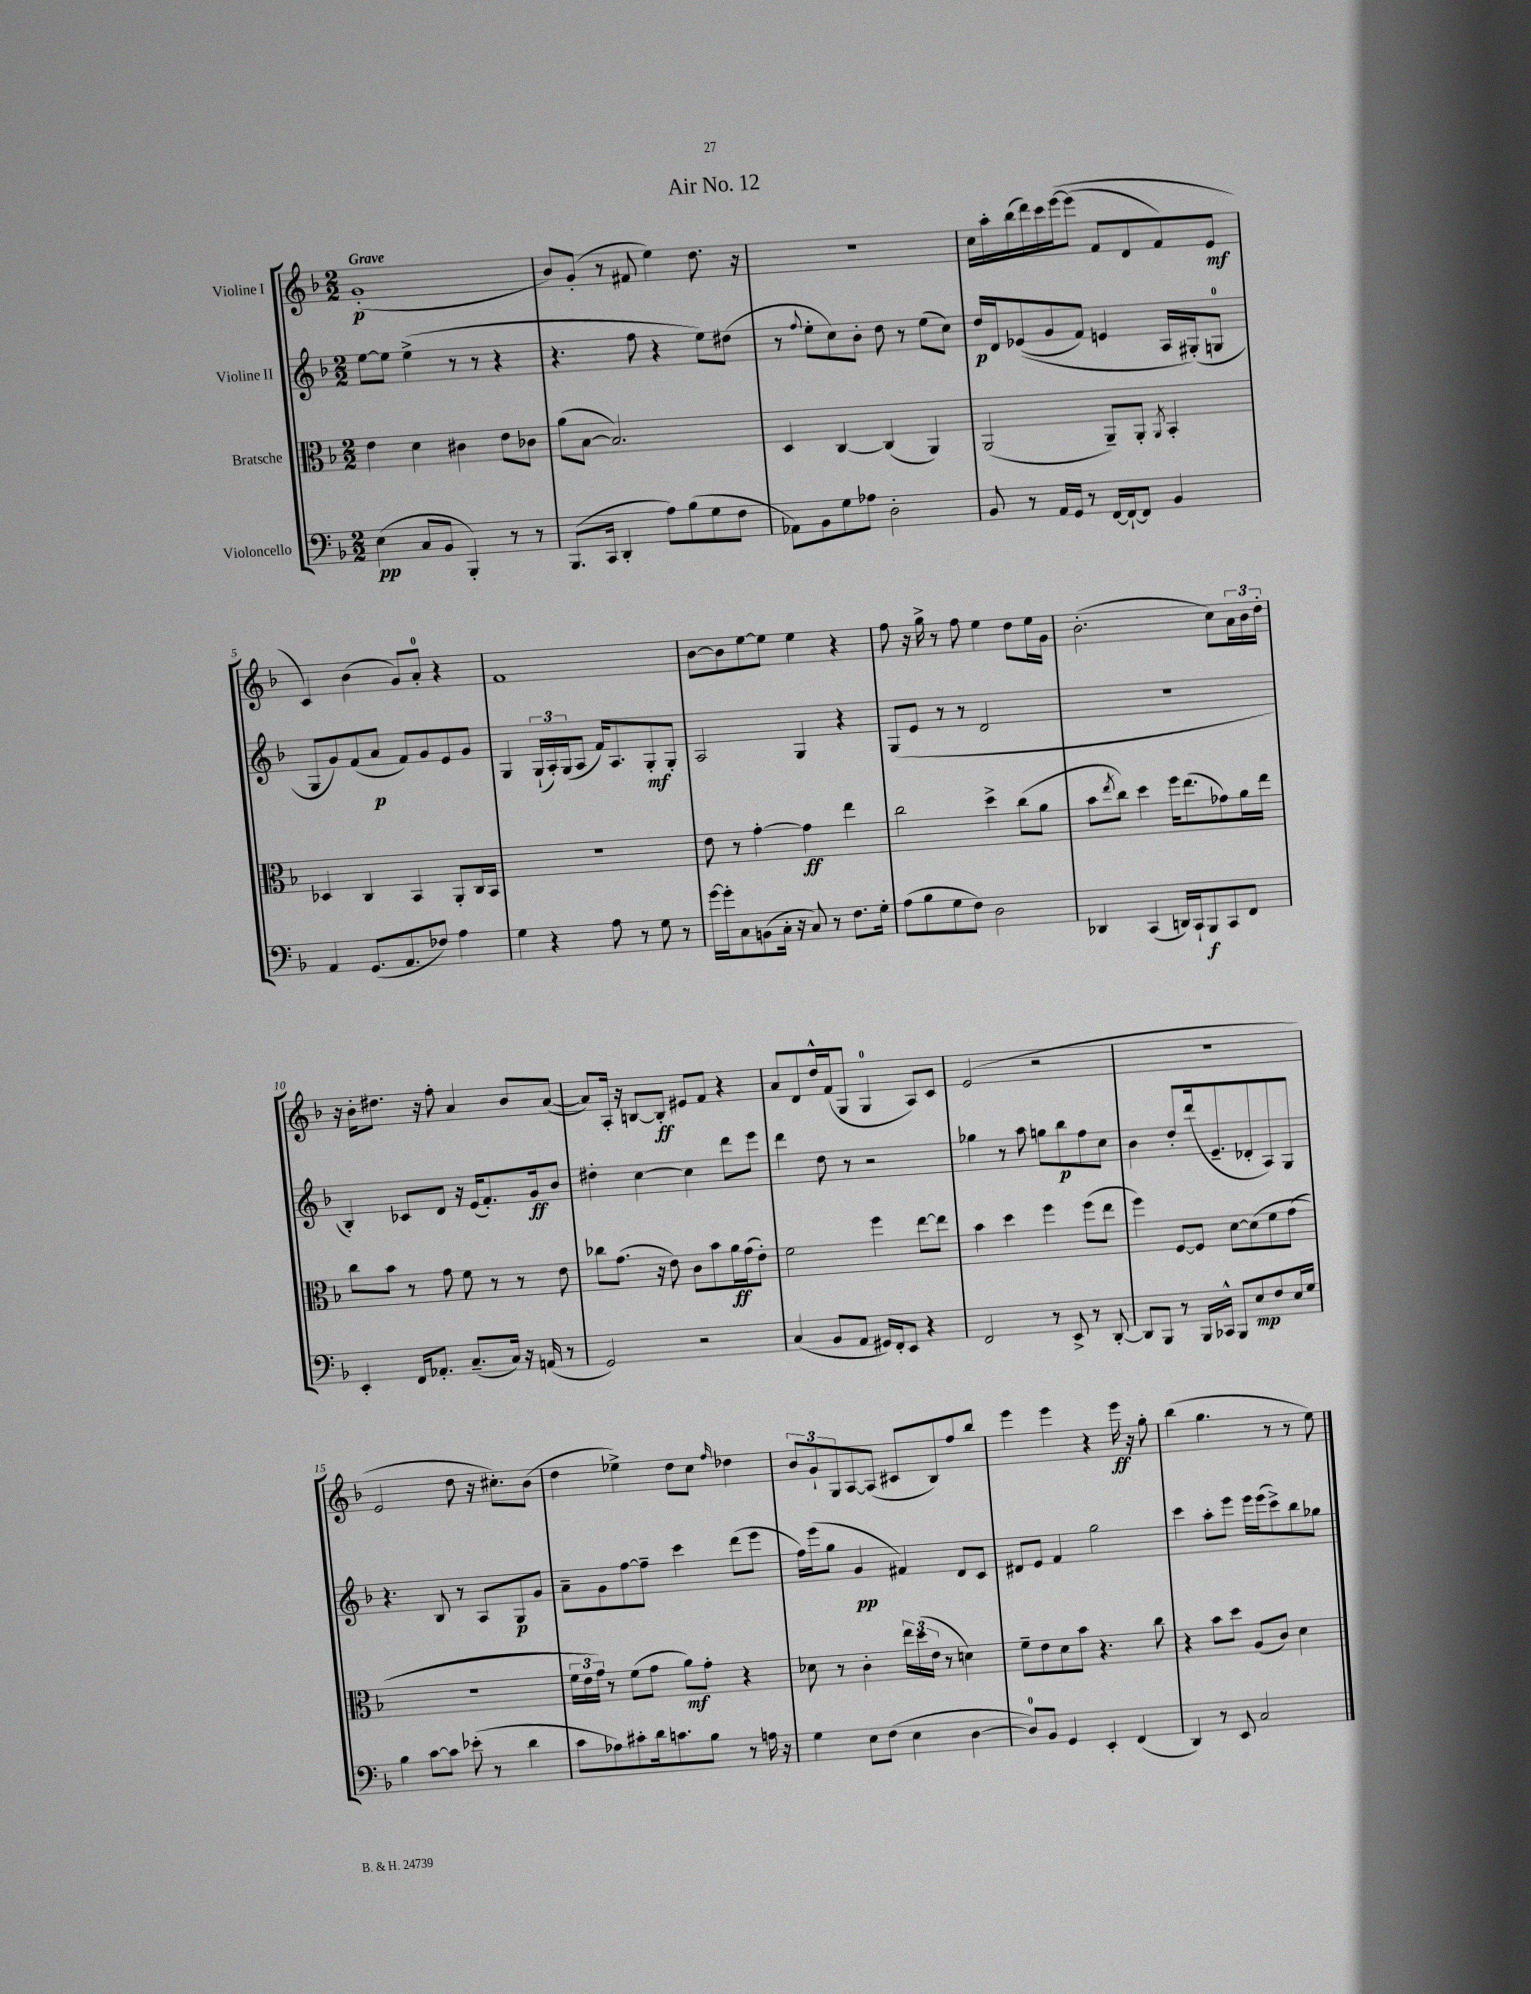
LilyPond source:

\header { title = "Air No. 12" }
<<
\new StaffGroup <<
\new Staff = "s0" \with { instrumentName = "Violine I" } {
    \clef treble \key f \major \numericTimeSignature \time 2/2 \tempo "Grave"
    g'1-.\p( |
    bes'8) g'8-.( r8 fis'8 e''4) d''8. r16 |
    R1 |
    c''16 a''16-. bes''16( d'''16) c'''16 e'''16~\( e'''8( f'8 d'8 f'8) e'8\mf |
    c'4\) bes'4( g'8) a'8-0-. r4 |
    f'1 |
    bes'8~ bes'8 e''8~ e''8 e''4 r4 |
    f''8 r16 g''16-> r8 f''8 e''4 d''8 e''16 g'16 |
    bes'2.-.( c''8) \tuplet 3/2 { a'16 bes'16 d''16-. } |
    r16 bes'16-. dis''8. r16 f''8-. a'4 bes'8 a'8~( |
    a'8) a16-. r16 b8~ b8-.\ff eis'8 f'8 r4 |
    a'8 d'8 d''16-^ f'16( g8 g4-0 a8) c'8 |
    e'2( r2 |
    R1 |
    e'2 d''8 r16 cis''8.-.) bes'8( |
    d''4 ees''4->) d''8 c''8 \grace { f''16 } des''4 |
    \tuplet 3/2 { bes'8 g'8-! g8 } a8~ a8( cis'8 bes8) f''8 bes''8 |
    e'''4 e'''4 r4 e'''16\ff r16 g''8-. |
    bes''4( g''4. r8 r8 e''8) \bar "|." |
}
\new Staff = "s1" \with { instrumentName = "Violine II" } {
    \clef treble \key f \major \numericTimeSignature \time 2/2
    e''8~ e''8 e''4->( r8 r8 r4 |
    r4. f''8 r4 e''8) dis''8( |
    r8 \appoggiatura { f''8 } e''8-. c''8) bes'8-. d''8 r8 e''8( c''8) |
    d''16\p d'16 ees'8(\( g'8 f'8) e'4 a16 gis16-.(\) g8-0 |
    g8 g'8) f'8( a'8\p f'8) g'8 e'8 g'8 |
    g4 \tuplet 3/2 { g16-!( a16-.) g16( } a8 f'16) a8. g8-.\mf g8-. |
    a2 g4 r4 |
    g8( e'8 r8 r8 d'2 |
    r1 |
    bes4-.) ces'8 d'8 r16 e'16( f'8.-.) g'16\ff bes'8 |
    dis''4-. c''4~ c''4 d'''8 e'''8 |
    d'''4 d''8 r8 r2 |
    ges''4 r8 a''8 g''8 bes''8\p f''8 c''8 |
    bes'4 d''8-. d'''16( e'8.-- des'8-. a8) g8 |
    r4. bes8 r8 a8 g8\p g'8 |
    a'8-- g'8 f''8~ f''8-- c'''4 d'''8( e'''8 |
    f''16) e'''16( g''8 g'4\pp fis'4) d'8 c'8 |
    dis'8 e'8 f'4 g''2 |
    c'''4 a''8-. e'''8 e'''16 e'''16( c'''8->) bes''8 ges''8 \bar "|." |
}
\new Staff = "s2" \with { instrumentName = "Bratsche" } {
    \clef alto \key f \major \numericTimeSignature \time 2/2
    e'4 d'4 cis'4 e'8 ces'8 |
    a'8( bes8~ bes2.) |
    d4 c4~ c4( a,4) |
    a,2( a,8--) a,8-. \acciaccatura { a,8 } bes,4-. |
    des4 c4 bes,4 a,8-. c16 bes,16 |
    R1 |
    e'8 r8 g'4~-. g'4\ff e''4 |
    c''2 d''4-> c''8( a'8 |
    bes'8 \acciaccatura { e''8 } c''8) d''4 f''16 e''8.( ges'8) a'16 e''16 |
    c''8 bes'8 r8 g'8 f'8 r8 r8 e'8 |
    ces''8 g'8.( r16 e'8) c'8 bes'8 a'16\ff g'16( e'8-.) |
    f'2 f''4 e''8~ e''8 |
    bes'4 d''4 f''4 f''8( e''8 |
    f''4) f8~ f8 d'8~ d'8\( f'8 g'8( |
    r1 |
    \tuplet 3/2 { f'16 e'16) g'16\) } r8 f'8( g'8 a'8\mf) g'8-. r4 |
    des'8 r8 c'4-. \tuplet 3/2 { e''16 d''16( e'16 } r8 d'4) |
    f'8-- e'8 d'8 bes'8 r4. c''8 |
    r4 bes'8 d''8 a8( c'8) d'4 \bar "|." |
}
\new Staff = "s3" \with { instrumentName = "Violoncello" } {
    \clef bass \key f \major \numericTimeSignature \time 2/2
    e4\pp( c8 bes,8 bes,,4-.) r8 r8 |
    bes,,8.( c,16 d,4-. a8) bes8( g8 f8 |
    aes,8) bes,8 g8 aes8 d2-. |
    bes,8 r8 a,16 g,16 r8 f,16~ f,16~-! f,8 bes,4 |
    a,4 g,8.( a,8. fes8) a4 |
    g4 r4 a8 r8 g8 r8 |
    g'16~ g'16-. c8 b,8( c16-. r16 c8) r8 f8. g16-. |
    a8( bes8 g8 f8) d2 |
    des,4 c,4( d,16) c,16-! bes,,8\f c,8 f,8 |
    e,4-. f,16 aes,8.-. c8.--( c16) r16 a,16( r8 |
    g,2) r2 |
    c4( bes,8 a,8 gis,16) f,16-. e,8 r4 |
    f,2 r8 e,8-> r8 d,8~-. |
    d,8 bes,,8 r8 bes,,16 ces,16-^ bes,,8 e8\mp f8 e16 g16 |
    bes4 c'8~ c'8 ees'8-.( r8 d'4 |
    c'8 aes8) cis'8-. d'16 c'8. bes8 r8 a16 r16 |
    g4 e8 f8( e4 d4~ |
    d8-0) bes,8 g,4 e,4-. f,4( |
    d,4) r8 e,8 c2 \bar "|." |
}
>>
>>
